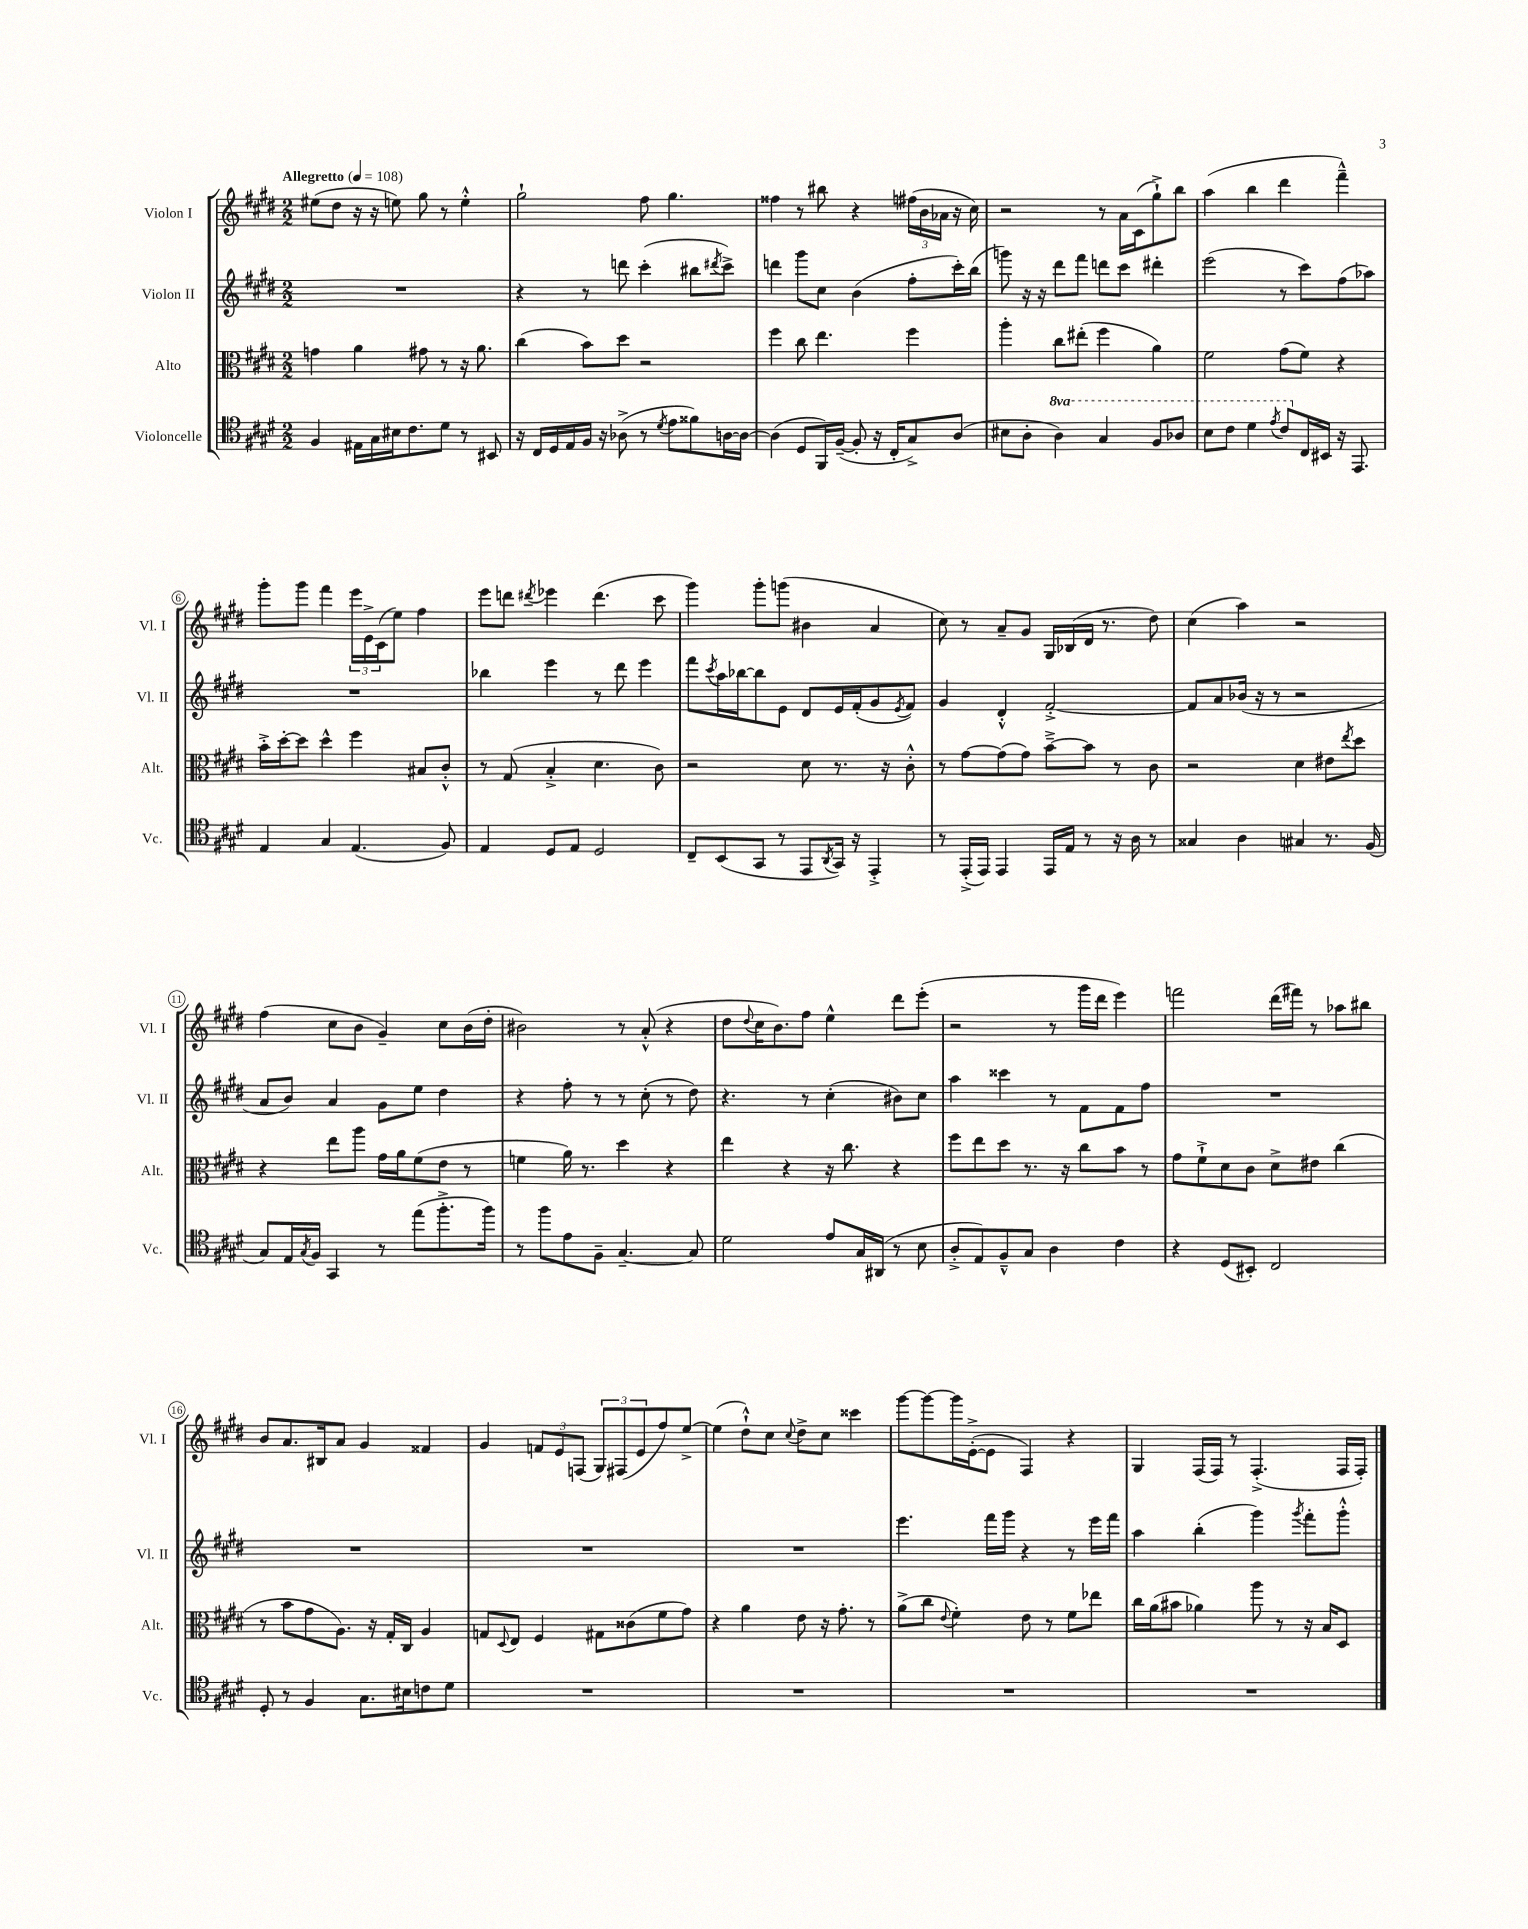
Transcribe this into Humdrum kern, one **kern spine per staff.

**kern	**kern	**kern	**kern
*part4	*part3	*part2	*part1
*staff4	*staff3	*staff2	*staff1
*I"Violoncelle	*I"Alto	*I"Violon II	*I"Violon I
*I'Vc.	*I'Alt.	*I'Vl. II	*I'Vl. I
*clefC4	*clefC3	*clefG2	*clefG2
*k[f#c#g#d#]	*k[f#c#g#d#]	*k[f#c#g#d#]	*k[f#c#g#d#]
*M2/2	*M2/2	*M2/2	*M2/2
*MM108	*MM108	*MM108	*MM108
=1	=1	=1	=1
!	!	!	!LO:TX:a:B:t=Allegretto
4F#/	4gn\	1r	(8ee#X\L
.	.	.	8dd#\J
16E#X\LL	4a\	.	16r
16G#\	.	.	16r
16B#X\J	.	.	8een\)
8.c#\	.	.	.
.	8g#X\	.	8gg#\
8d#\J	8r	.	8r
8r	16r	.	4ee'^^\
.	8.a\	.	.
8BB#X/	.	.	.
=2	=2	=2	=2
16r	(4cc#\	4r	2gg#`\
16C#/LL	.	.	.
16D#/	.	.	.
16E/	.	.	.
16F#/JJ	8b\L)	8r	.
16r	.	.	.
(8A-X^\	8dd#\J	8dddn\	.
8r	2r	(4ccc#'\	8ff#\
8qd#/	.	.	.
8e\L	.	.	4.gg#\
8f##X\)	.	8bb#X\L	.
.	.	8qddd#X/	.
[16An\L	.	8ccc#^\J)	.
16A\JJ_	.	.	.
=3	=3	=3	=3
(4A\]	4ff#\	4dddn\	4ff##X\
8D#/L	8cc#\	8ggg#\L	8r
16FF#/L)	4.ee\	8cc#\J	8bb#X\
([16F#~/JJ	.	.	.
8F#'/]	.	(4b\	4r
16r	.	.	.
16C#'/KL	.	.	.
8G#^/)	4ff#\	8ff#'\L	(24ff#X\LL
.	.	.	24b\
.	.	.	24a-X\JJ
(8A/J	.	16ccc#'\L)	16r
.	.	(16bb\JJ	16cc#\)
=4	=4	=4	=4
8B#X\L	4aa'\	8gggn\)	2r
8A'\J	.	16r	.
.	.	16r	.
*8va	*	*	*
4a\)	8cc#\L	8ddd#\L	.
.	(8ee#X'\J	8fff#\J	.
4g#/	4ff#\	8dddn\L	8r
.	.	8ccc#\J	16a\LL
.	.	.	(16c#\J
8f#/L	4a\)	4ddd#X'\	8gg#`^\)
8a-X/J	.	.	8bb\J
=5	=5	=5	=5
8b\L	2f#\	(2eee\	(4aa\
8cc#\J	.	.	.
4dd#\	.	.	4bb\
8qee/	.	.	.
8cc#/L	(8g#\L	8r	4ddd#\
*X8va	*	*	*
16C#/L	8f#\J)	8ccc#\L)	.
16BB#X/JJ	.	.	.
16r	4r	(8ff#\	4fff#~^^\)
8.EE/	.	.	.
.	.	8aa-X\J)	.
!!LO:LB:g=z
=6	=6	=6	=6
4E/	16b'^\LL	1r	8ggg#'\L
.	[16dd#'\J	.	.
.	8dd#\J]	.	8ggg#\J
4G#/	4dd#^^\	.	4fff#\
(4.E/	4ff#\	.	24eee\LL
.	.	.	24e^\
.	.	.	(24c#\J
.	.	.	8ee\J)
.	8B#X/L	.	4ff#\
8F#/)	8c#'^^/J	.	.
=7	=7	=7	=7
4E/	8r	4bb-X\	8eee\L
.	(8G#/	.	8dddn\J
.	.	.	8qddd#X/
8D#/L	4B'^/	4eee\	4eee-X\
8E/J	.	.	.
2D#/	4.d#\	8r	(4.ddd#\
.	.	8ddd#\	.
.	.	4eee\	.
.	8c#\)	.	8ccc#\
=8	=8	=8	=8
8C#~/L	2r	8fff#\L	4ggg#\)
.	.	8qccc#/	.
(8BB/	.	16aa\L	.
.	.	[16bb-X\J	.
8GG#/J	.	8bb-\]	8ggg#'\L
8r	.	8e\J	(8gggn\J
8EE/L	8d#\	8d#/L	4b#X\
8qAA/	.	.	.
16GG#/Jk)	8.r	16e/L	.
16r	.	(16f#'/J	.
4EE'^/	.	8g#/	4a/
.	16r	.	.
.	.	8qe/	.
.	8c#'^^\	8f#/J)	.
=9	=9	=9	=9
8r	8r	4g#/	8cc#\)
(16EE'^/LL	[8g#\L	.	8r
16EE/JJ)	.	.	.
4EE/	(8g#\]	4d#'^^/	8a~/L
.	8g#\J)	.	8g#/J
16EE/LL	[8b~^\L	[2f#'^/	16G#/LL
16E/JJ	.	.	(16B-X/
8r	8b\J]	.	16d#/JJ
.	.	.	8.r
16r	8r	.	.
16A\	.	.	.
8r	8c#\	.	8dd#\)
=10	=10	=10	=10
4G##X/	2r	8f#/L]	(4cc#\
.	.	8a/	.
4A\	.	(16b-X/Jk	4aa\)
.	.	16r	.
.	.	8r	.
4G#X/	4d#\	2r	2r
8.r	8e#X\L	.	.
.	8qee/	.	.
.	8dd#\J	.	.
(16F#/	.	.	.
!!LO:LB:g=z
=11	=11	=11	=11
8G#/L)	4r	8a/L	(4ff#\
16E/L	.	8b/J)	.
8qG#/	.	.	.
16F#/JJ	.	.	.
4GG#/	8ee\L	4a/	8cc#\L
.	8aa\J	.	8b\J
8r	16g#\LL	8g#\L	4g#~/)
.	16a\J	.	.
(8ee\L	(8f#\	8ee\J	.
8.ff#'^\	8e\J	4dd#\	8cc#\L
.	8r	.	(16b\L
16ff#\Jk)	.	.	16dd#'\JJ
=12	=12	=12	=12
8r	4fn\	4r	2b#X\)
8ff#\L	.	.	.
8e\	16a\)	8ff#'\	.
.	8.r	.	.
8F#~\J	.	8r	.
[4.G#~/	4dd#\	8r	8r
.	.	(8cc#'\	(8a'^^/
.	4r	8r	4r
8G#/]	.	8dd#\)	.
=13	=13	=13	=13
2d#\	4ee\	4.r	8dd#\L
.	.	.	8qqdd#/
.	.	.	16cc#\K
.	.	.	8.b\)
.	4r	.	.
.	.	8r	8ff#\J
8e/L	16r	(4cc#'\	4ee^^\
.	8.cc#\	.	.
16G#/L	.	.	.
(16AA#X/JJ	.	.	.
8r	4r	8b#X\L)	8ddd#\L
8B\	.	8cc#\J	(8eee'\J
=14	=14	=14	=14
8A'^/L	8ff#\L	4aa\	2r
8E/)	8ee\	.	.
8F#~^^/	8dd#\J	4ccc##X\	.
8G#/J	8.r	.	.
4A\	.	8r	8r
.	16r	.	.
.	8cc#\L	8f#\L	16ggg#\LL
.	.	.	16ddd#\JJ
4c#\	8b\J	8f#\	4eee\)
.	8r	8ff#\J	.
=15	=15	=15	=15
4r	8g#\L	1r	2fffn\
.	8f#`^\	.	.
(8D#/L	8d#\	.	.
8BB#X'/J)	8c#\J	.	.
2C#/	8d#^\L	.	(16ddd#\LL
.	.	.	16fff#X\JJ)
.	8e#X\J	.	8r
.	(4cc#\	.	8aa-X\L
.	.	.	8bb#X\J
!!LO:LB:g=z
=16	=16	=16	=16
8D#'/	8r	1r	8b/L
8r	8b\L	.	8.a/
4F#/	8g#\	.	.
.	.	.	16B#X/k
.	8.A\J)	.	8a/J
8.G#\L	.	.	4g#/
.	16r	.	.
.	16G#'/LL	.	.
16B#X\k	16C#/JJ	.	.
8cn\	4A/	.	4f##X/
8d#\J	.	.	.
=17	=17	=17	=17
1r	8Gn/L	1r	4g#/
.	8qqD#/	.	.
.	8E/J	.	.
.	4F#/	.	12fn/L
.	.	.	12e/
.	.	.	(12Fn/J
.	8G#X\L	.	12G#/L)
.	.	.	(12F#X/
.	(8c##X\	.	.
.	.	.	12e/
.	8f#\	.	8ff#/)
.	8g#\J)	.	[8ee^/J
=18	=18	=18	=18
1r	4r	1r	(4ee\]
.	4a\	.	8dd#`^^\L)
.	.	.	8cc#\J
.	.	.	8qqcc#/
.	8e\	.	8dd#^\L
.	16r	.	8cc#\J
.	8.g#'\	.	.
.	.	.	4ccc##X\
.	8r	.	.
=19	=19	=19	=19
1r	(8a^\L	4.eee\	[8ggg#\L
.	8cc#\J	.	8ggg#\_
.	8qqe/	.	.
.	4f#'\)	.	16ggg#\L]
.	.	.	([16e'^\J
.	.	16fff#\LL	8e\J]
.	.	16ggg#\JJ	.
.	8e\	4r	4F#/)
.	8r	.	.
.	8f#\L	8r	4r
.	8ee-X\J	16eee\LL	.
.	.	16fff#\JJ	.
=20	=20	=20	=20
1r	16cc#\LL	4aa\	4G#/
.	(16a\J	.	.
.	8b#X\J	.	.
.	4a-X\)	(4bb'\	(16F#/LL
.	.	.	16F#/JJ)
.	.	.	8r
.	8aa\	4ggg#\)	(4.F#'^/
.	8r	.	.
.	.	8qggg#/	.
.	16r	8fff#'\L	.
.	16B/KL	.	.
.	8D#/J	8ggg#'^^\J	16F#/LL
.	.	.	16F#'/JJ)
==	==	==	==
*-	*-	*-	*-
